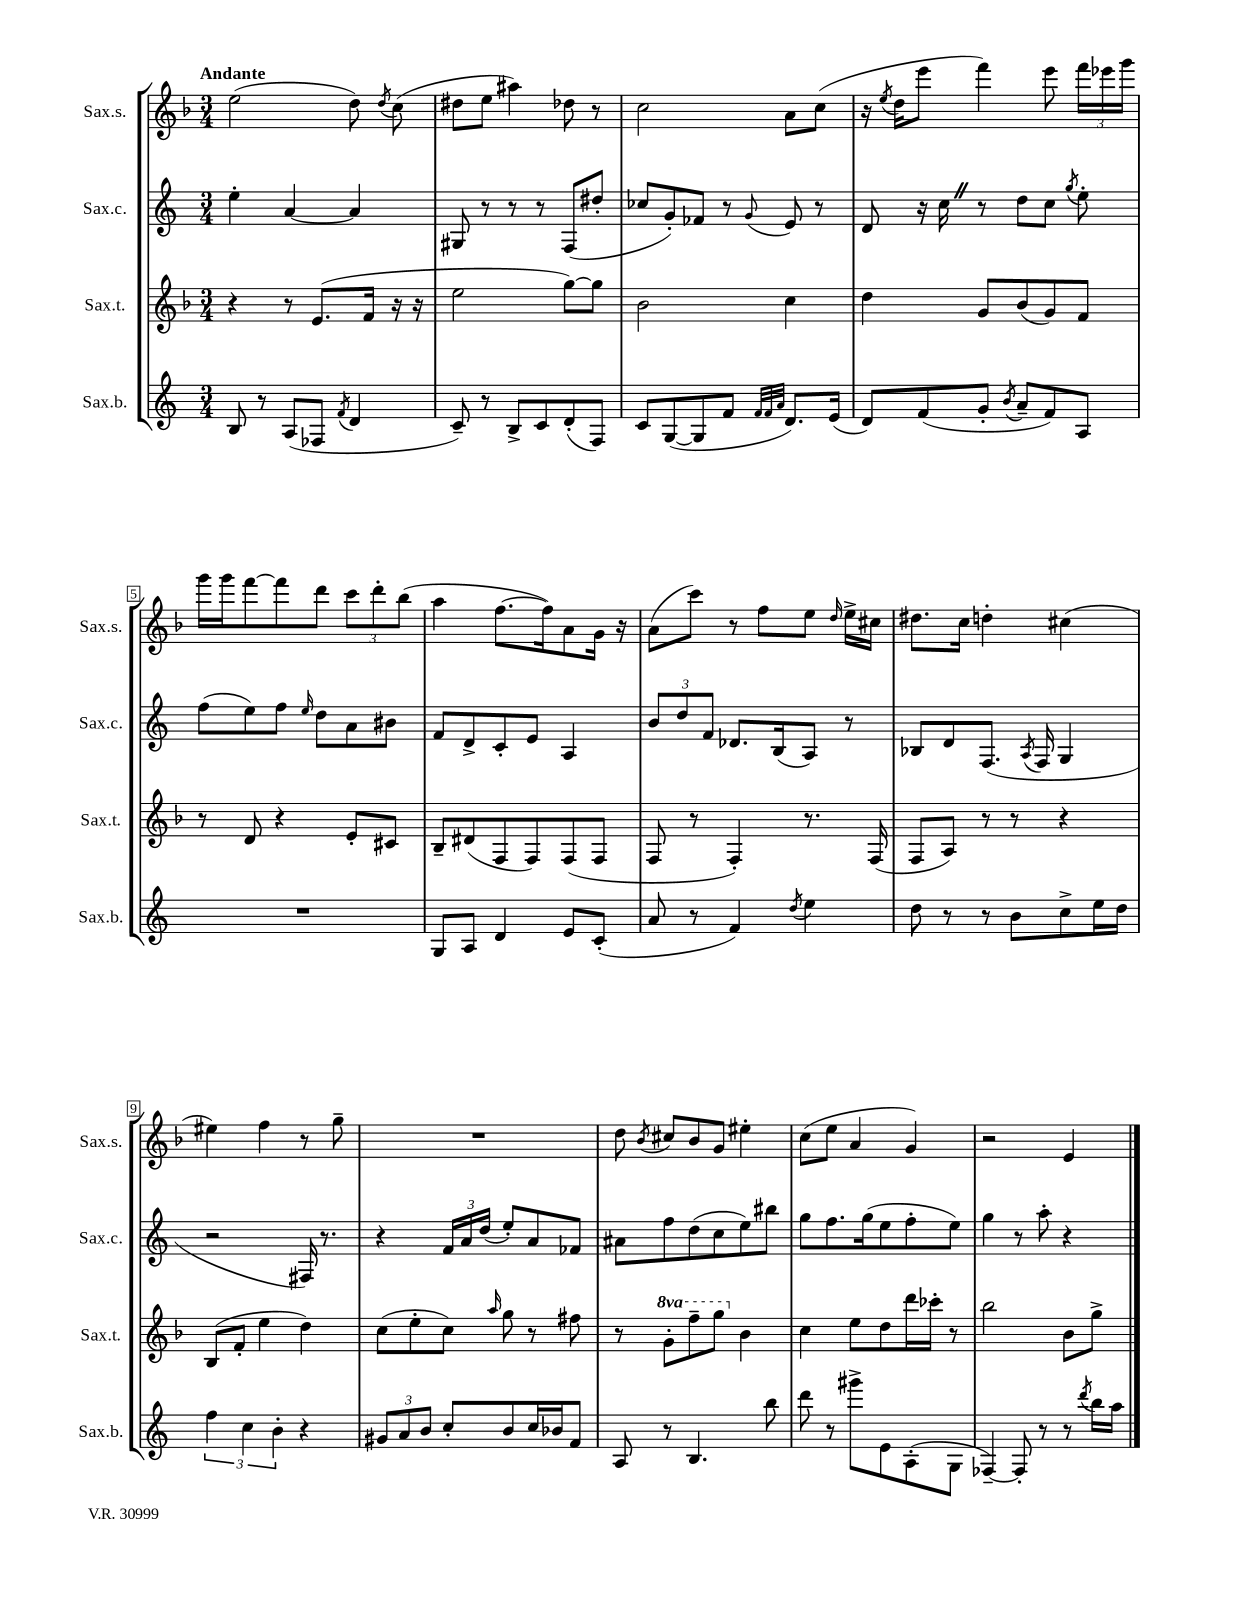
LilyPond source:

<<
\new StaffGroup <<
\new Staff = "s0" \with { instrumentName = "Sax.s." shortInstrumentName = "Sax.s." } {
    \clef treble \key f \major \numericTimeSignature \time 3/4 \tempo "Andante"
    \autoBeamOff e''2( d''8) \acciaccatura { d''8 } c''8( |
    dis''8[ e''8] ais''4) des''8 r8 |
    c''2 a'8[ c''8]( |
    r16 \acciaccatura { e''8 } d''16[ e'''8] f'''4) e'''8 \tuplet 3/2 { f'''16[ ees'''16 g'''16] } |
    g'''16[ g'''16 f'''8~ f'''8 d'''8] \tuplet 3/2 { c'''8[ d'''8-. bes''8]( } |
    a''4 f''8.[~ f''16) a'8 g'16] r16 |
    a'8[( c'''8]) r8 f''8[ e''8] \grace { d''16 } e''16[-> cis''16] |
    dis''8.[ c''16] d''4-. cis''4( |
    eis''4) f''4 r8 g''8-- |
    R2. |
    d''8 \acciaccatura { bes'8 } cis''8[ bes'8 g'8] eis''4-. |
    c''8[( e''8] a'4 g'4) |
    r2 e'4 \bar "|." |
}
\new Staff = "s1" \with { instrumentName = "Sax.c." shortInstrumentName = "Sax.c." } {
    \clef treble \key c \major \numericTimeSignature \time 3/4
    \autoBeamOff e''4-. a'4~ a'4 |
    gis8 r8 r8 r8 f8[( dis''8]-. |
    ces''8[ g'8-.) fes'8] r8 \appoggiatura { g'8 } e'8 r8 |
    d'8 r16 c''16 \once \override BreathingSign.text = \markup { \musicglyph "scripts.caesura.straight" } \breathe r8 d''8[ c''8] \acciaccatura { g''8 } e''8-. |
    f''8[( e''8) f''8] \grace { e''16 } d''8[ a'8 bis'8] |
    f'8[ d'8-> c'8-. e'8] a4 |
    \tuplet 3/2 { b'8[ d''8 f'8] } des'8.[ b16( a8]) r8 |
    bes8[ d'8 f8.]( \acciaccatura { a8 } f16 g4 |
    r2 fis16) r8. |
    r4 \tuplet 3/2 { f'16[ a'16 d''16]( } e''8[-.) a'8 fes'8] |
    ais'8[ f''8 d''8( c''8 e''8) bis''8] |
    g''8[ f''8. g''16( e''8 f''8-. e''8]) |
    g''4 r8 a''8-. r4 \bar "|." |
}
\new Staff = "s2" \with { instrumentName = "Sax.t." shortInstrumentName = "Sax.t." } {
    \clef treble \key f \major \numericTimeSignature \time 3/4 \set Staff.ottavationMarkups = #ottavation-simple-ordinals
    \autoBeamOff r4 r8 e'8.[( f'16] r16 r16 |
    e''2 g''8[~) g''8] |
    bes'2 c''4 |
    d''4 g'8[ bes'8( g'8) f'8] |
    r8 d'8 r4 e'8[-. cis'8] |
    bes8[-- dis'8( f8 f8) f8( f8] |
    f8 r8 f4-.) r8. f16( |
    f8[ a8]) r8 r8 r4 |
    bes8[( f'8]-. e''4 d''4) |
    c''8[( e''8-. c''8]) \grace { a''16 } g''8 r8 fis''8 |
    r8 \ottava #1 g''8[-. f'''8-- g'''8] \ottava #0 bes'4 |
    c''4 e''8[ d''8 d'''16 ces'''16]-. r8 |
    bes''2 bes'8[ g''8]-> \bar "|." |
}
\new Staff = "s3" \with { instrumentName = "Sax.b." shortInstrumentName = "Sax.b." } {
    \clef treble \key c \major \numericTimeSignature \time 3/4
    \autoBeamOff b8 r8 a8[( fes8] \acciaccatura { f'8 } d'4 |
    c'8--) r8 b8[-> c'8 d'8-.( f8]) |
    c'8[ g8~( g8 f'8] \grace { f'32[ f'32 a'32] } d'8.[) e'16]( |
    d'8[) f'8( g'8]-. \acciaccatura { b'8 } a'8[-- f'8) a8] |
    R2. |
    g8[ a8] d'4 e'8[ c'8]-.( |
    a'8 r8 f'4) \acciaccatura { d''8 } e''4 |
    d''8 r8 r8 b'8[ c''8-> e''16 d''16] |
    \tuplet 3/2 { f''4 c''4 b'4-. } r4 |
    \tuplet 3/2 { gis'8[ a'8 b'8] } c''8[-. b'8 c''16 bes'16 f'8] |
    a8 r8 b4. b''8 |
    d'''8 r8 gis'''8[-> e'8 a8-.( g8] |
    fes4~--) fes8-. r8 r8 \acciaccatura { d'''8 } b''16[ a''16] \bar "|." |
}
>>
>>
\layout { \context { \Score \override BarNumber.stencil = #(make-stencil-boxer 0.1 0.3 ly:text-interface::print) } }
